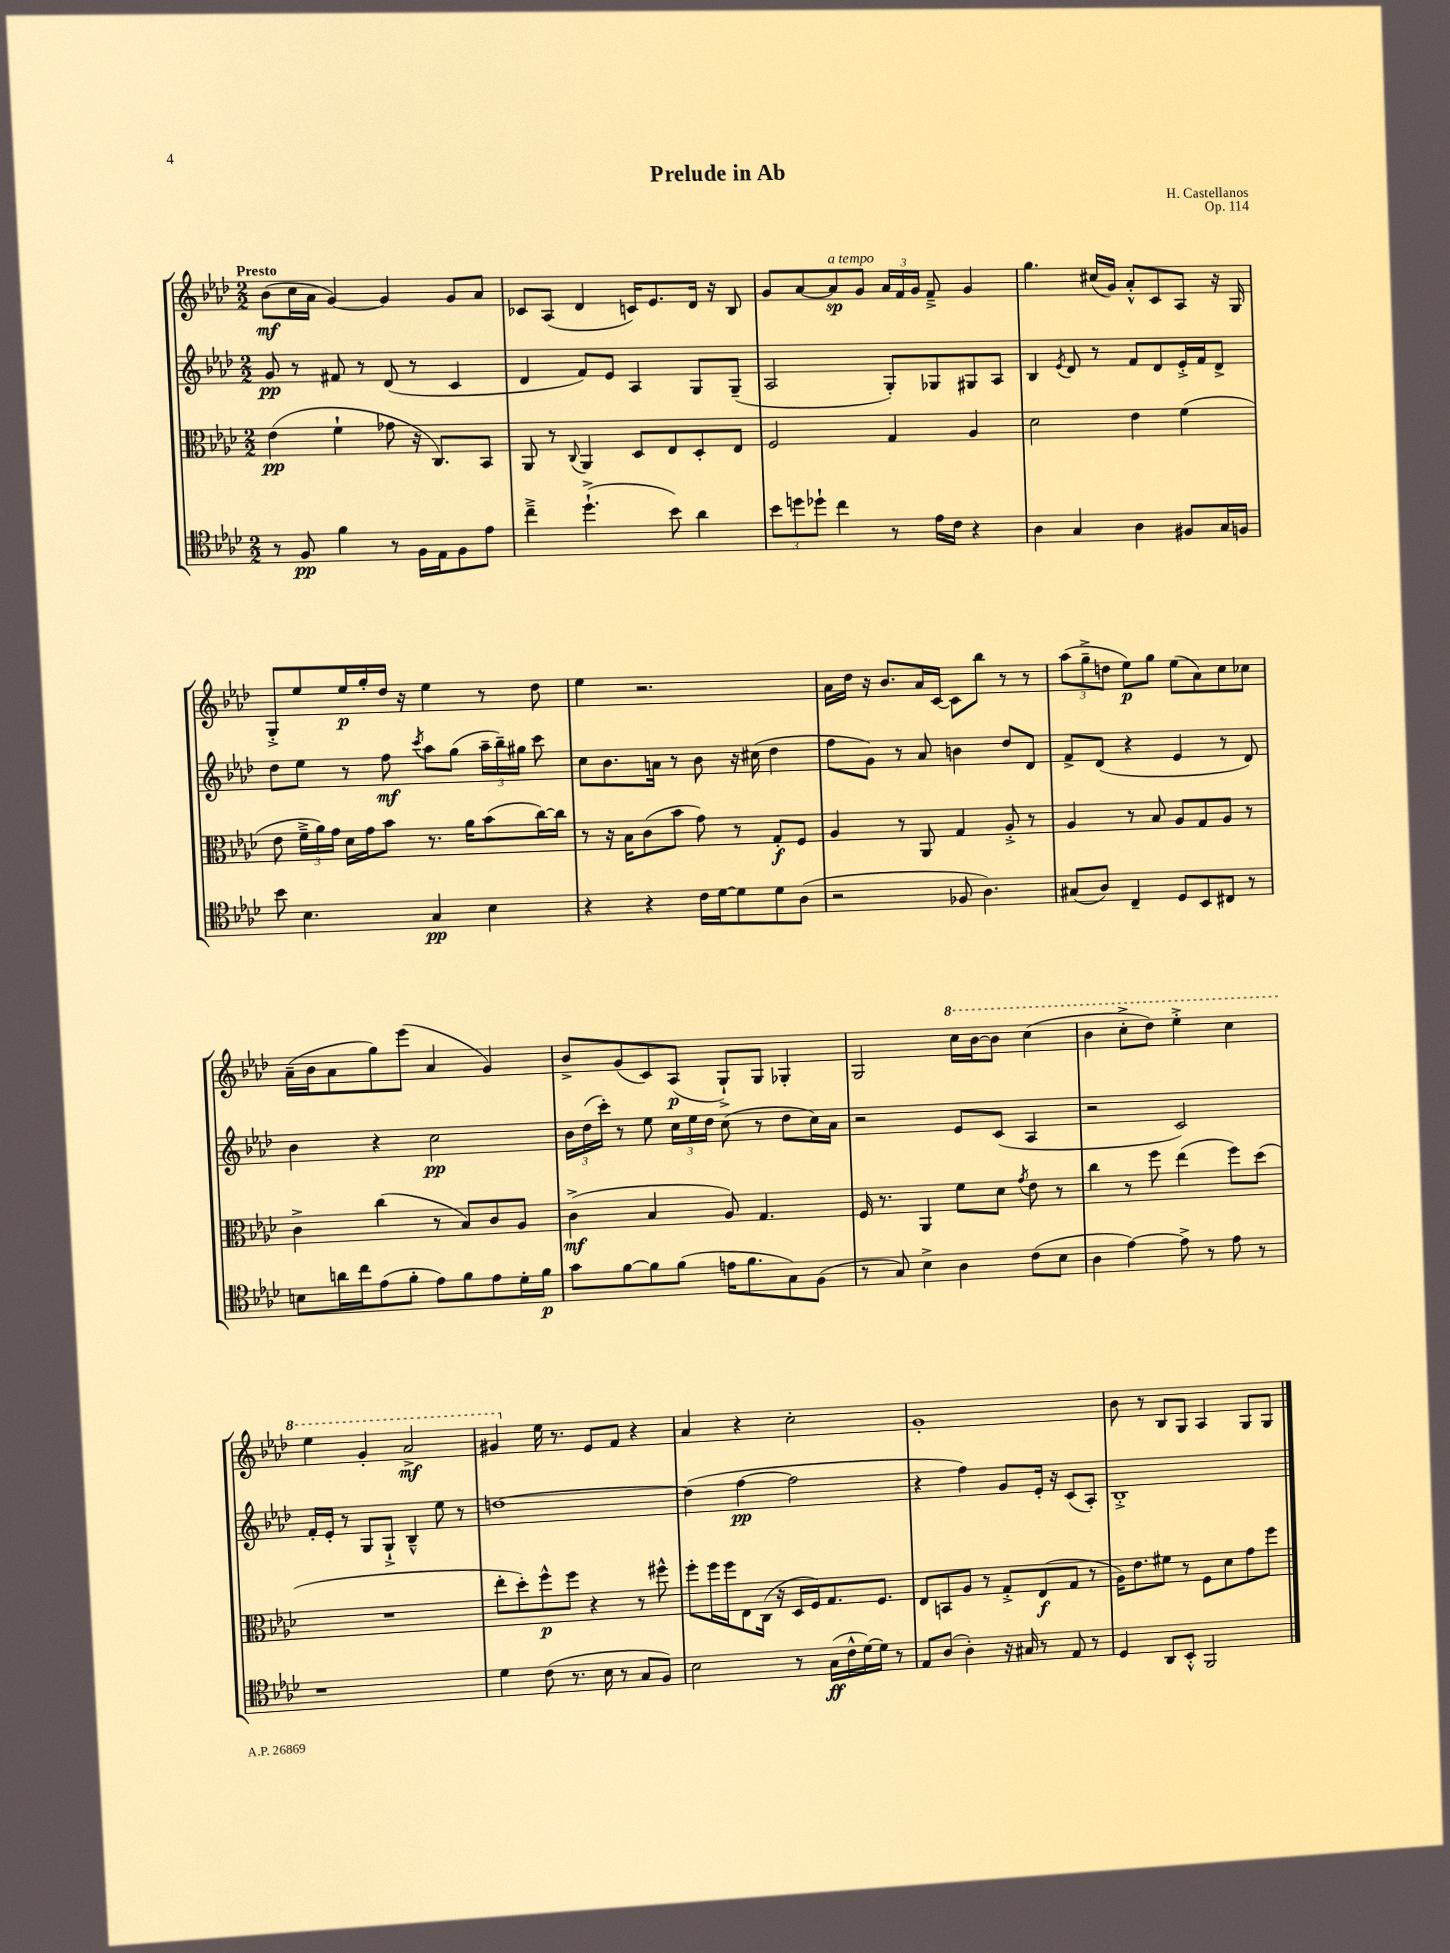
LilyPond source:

\header { title = "Prelude in Ab" composer = "H. Castellanos" opus = "Op. 114" }
<<
\new StaffGroup <<
\new Staff = "s0" {
    \clef treble \key aes \major \numericTimeSignature \time 2/2 \tempo "Presto"
    \autoBeamOff bes'8[\mf( c''16 aes'16] g'4~) g'4 g'8[ aes'8] |
    ces'8[ aes8]( des'4 c'16[) ees'8. des'16] r16 bes8 |
    g'8[ aes'8~ aes'8\sp^\markup { \italic "a tempo" } g'8] \tuplet 3/2 { aes'16[ f'16 g'16] } f'8---> g'4 |
    g''4. cis''16[( g'16]) aes'8[-.-^ c'8 aes8] r16 g16 |
    g8[-.-> ees''8 ees''16\p g''16-. des''16] r16 ees''4 r8 des''8 |
    ees''4 r2. |
    aes'16[ des''16] r16 bes'8.[ aes'16 c'16]~ c'8[ bes''8] r8 r8 |
    \tuplet 3/2 { aes''8[( g''8---> d''8] } ees''8[\p) g''8] ees''8[( aes'8) c''8 ces''8] |
    aes'16[--( bes'16 aes'8 g''8) ees'''8]( aes'4 g'4) |
    bes'8[-> g'8( c'8) aes8]\p( g8[-!->) g8] ges4-. |
    g2 \ottava #1 c'''16[ bes''16~ bes''8] c'''4( |
    bes''4 c'''8[-.-> des'''8]) ees'''4-.-> c'''4 |
    ees'''4 g''4-. aes''2->\mf |
    gis''4 \ottava #0 ees''16 r8. ees'8[ f'8] r4 |
    aes'4 r4 c''2-. |
    g'1-. |
    bes'8 r8 bes8[ g8] aes4 g8[ g8] \bar "|." |
}
\new Staff = "s1" {
    \clef treble \key aes \major \numericTimeSignature \time 2/2
    \autoBeamOff g'8\pp r8 fis'8 r8 des'8( r8 c'4 |
    des'4 f'8[) ees'8] aes4 g8[ g8]--( |
    aes2 g8[-.) ges8 gis8 aes8] |
    bes4 \acciaccatura { ees'8 } des'8 r8 f'8[ des'8 ees'16-.-> f'16 des'8]-> |
    des''8[ ees''8] r8 f''8\mf \acciaccatura { c'''8 } aes''8[ g''8]( \tuplet 3/2 { aes''16[-- bes''16--) gis''16] } c'''8 |
    c''8[ bes'8. a'16] r8 bes'8 r16 cis''16( des''4 |
    f''8[ g'8]) r8 aes'8 b'4 des''8[ des'8] |
    f'8[-> des'8]( r4 ees'4 r8 des'8) |
    bes'4 r4 c''2\pp |
    \tuplet 3/2 { bes'16[ des''16( c'''16]-.) } r8 ees''8 \tuplet 3/2 { c''16[ ees''16 des''16] } c''8( r8 des''8[ c''16) aes'16] |
    r2 ees'8[ c'8]( aes4 |
    r2 c'2) |
    f'16[-. ees'16]-. r8 g8[ g8]-!-> bes4---^ ees''8 r8 |
    d''1~ |
    d''4( f''4~\pp f''2 |
    r4 f''4) g'8[ ees'16]-. r16 c'8[( aes8]-.) |
    bes1-.-> \bar "|." |
}
\new Staff = "s2" {
    \clef alto \key aes \major \numericTimeSignature \time 2/2
    \autoBeamOff ees'4\pp( f'4-! ges'8 r16 c8.[) bes,8] |
    aes,8 r8 \appoggiatura { c8 } aes,4 des8[ ees8 des8-. ees8] |
    f2 g4 aes4 |
    des'2 ees'4 f'4( |
    ees'8 \tuplet 3/2 { f'16[---> aes'16) g'16] } des'16[ g'16 bes'8] r8. aes'16[ bes'8( c''16~) c''16] |
    r8 r16 bes16[ c'8( bes'8] g'8) r8 g8[-.\f f8] |
    aes4 r8 aes,8 g4 aes8-.-> r8 |
    aes4 r8 bes8 aes8[ g8 aes8] r8 |
    c'4-> c''4( r8 bes8[) c'8 aes8] |
    c'4->\mf( bes4 aes8) g4. |
    f16 r8. aes,4 f'8[ des'8] \acciaccatura { g'8 } ees'8 r8 |
    c''4 r8 f''8 ees''4( f''8[) des''8]( |
    R1 |
    ees''8[-. des''8-.) f''8-^\p f''8] r4 r8 fis''8-^ |
    f''8[-. f''16 f''16 ees8 c16]( r16 des16[ f16) g8. f8.] |
    ees8[ b,8 aes8] r8 g8[-.-> ees8\f( g8] r8 |
    aes16[) ees'8. fis'8] r8 f8[ des'8 g'8 f''8] \bar "|." |
}
\new Staff = "s3" {
    \clef tenor \key aes \major \numericTimeSignature \time 2/2
    \autoBeamOff r8 f8\pp f'4 r8 f16[ ees16 f8 ees'8] |
    c''4---> des''4.-!->( bes'8) aes'4 |
    \tuplet 3/2 { bes'8[ d''8 des''8]-! } c''4 r8 ees'16[ c'16] r4 |
    aes4 g4 aes4 fis8[ g16 f16] |
    bes'8 bes4. g4\pp bes4 |
    r4 r4 c'16[ des'16~ des'8 des'8 aes8]( |
    r2 fes8 aes4.) |
    gis8[( aes8]) c4-- des8[ bes,8 cis8] r8 |
    b8[ a'16 c''16 ees'8( f'8]-. ees'8[) f'8 ees'8 des'16-. f'16]\p |
    g'8[ f'8~ f'8 f'8]( e'16[ f'8. g8) f8]( |
    r8 g8) bes4-> aes4 c'8[( bes8] |
    aes4 ees'4~) ees'8-> r8 ees'8 r8 |
    r1 |
    des'4 c'8( r8. bes16 r8 g8[ f8]) |
    bes2 r8 g16[\ff( c'16-^ des'16~) des'16] r8 |
    ees8[ aes8]( aes4-.) r16 gis16 r8 ees8 r8 |
    des4 aes,8[ bes,8]-.-^ f,2 \bar "|." |
}
>>
>>
\layout { \context { \Score \remove "Bar_number_engraver" } }
